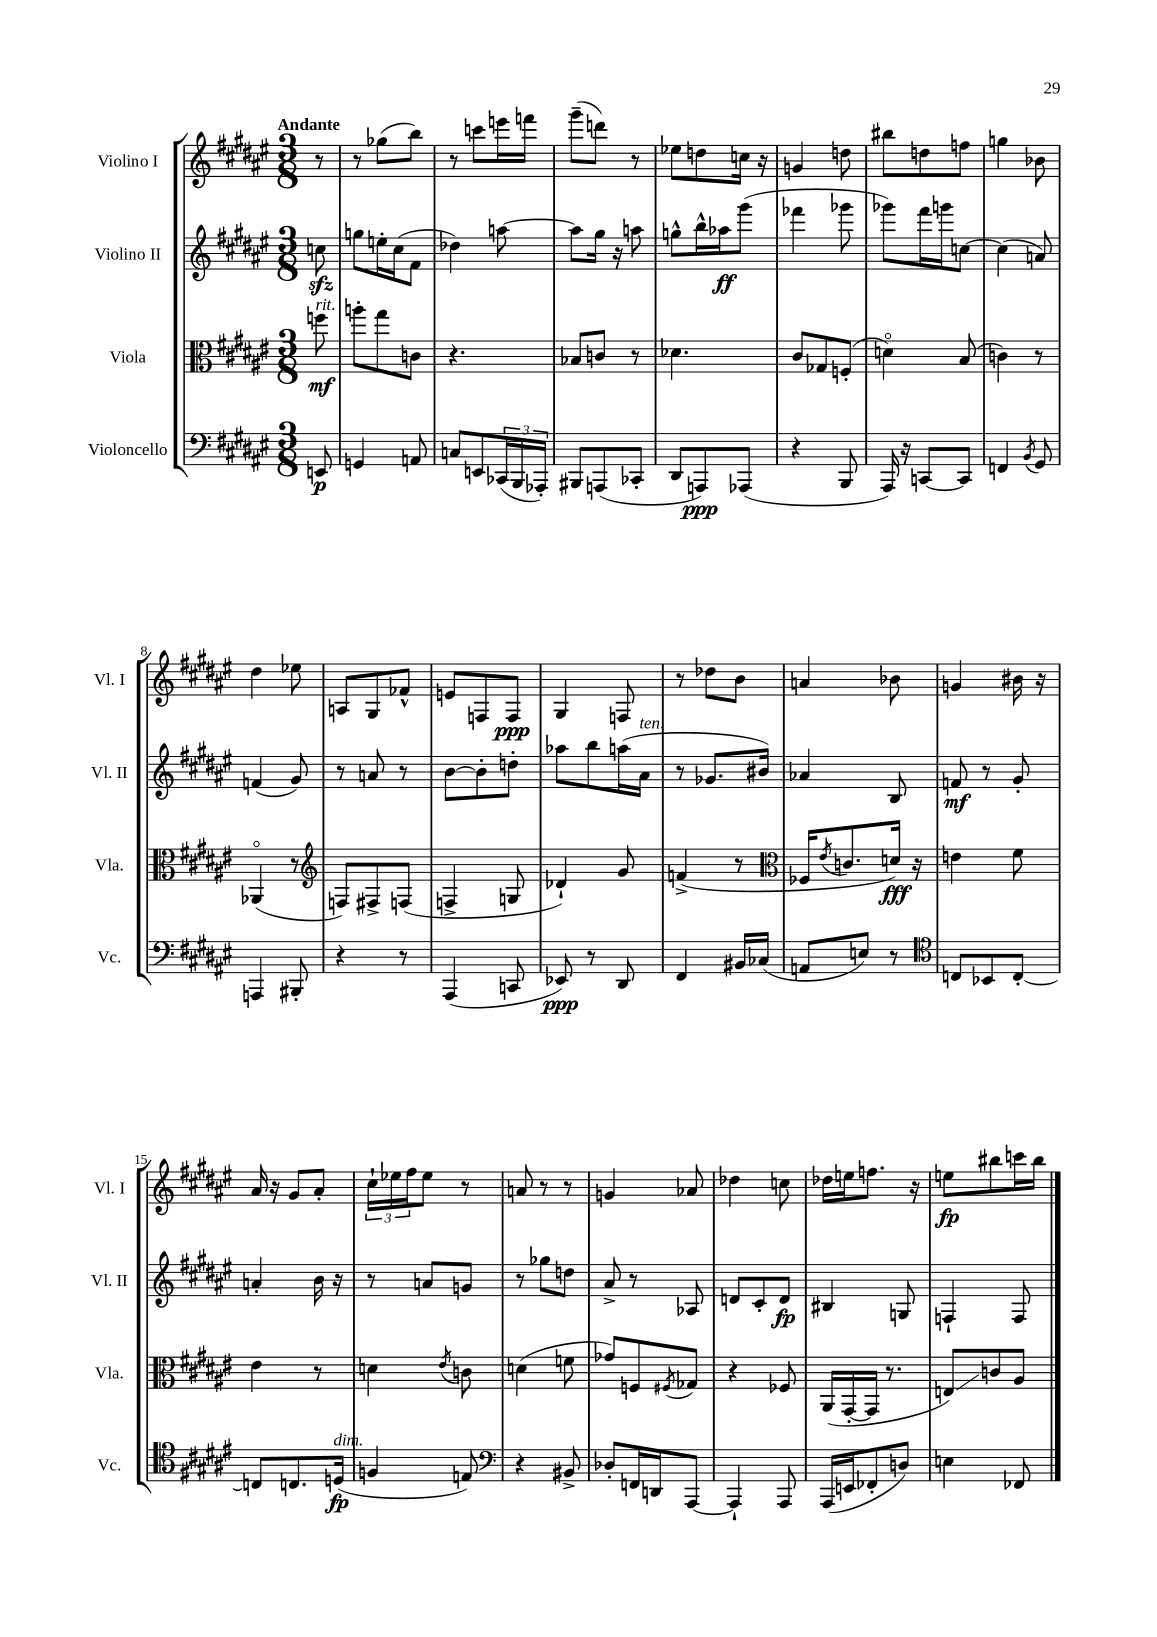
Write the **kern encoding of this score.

**kern	**kern	**kern	**kern
*staff4	*staff3	*staff2	*staff1
*clefF4	*clefC3	*clefG2	*clefG2
*k[f#c#g#d#a#e#]	*k[f#c#g#d#a#e#]	*k[f#c#g#d#a#e#]	*k[f#c#g#d#a#e#]
*M3/8	*M3/8	*M3/8	*M3/8
8EE/	8ff\	8cc\	8r
=	=	=	=
4GG/	8aa'\L	8gg\L	8r
.	8gg#\	16ee'\L	(8gg-\L
.	.	(16cc#\J	.
8AA/	8c\J	8f#\J	8bb\J)
=	=	=	=
8C/L	4.r	4dd-\)	8r
8EE/	.	.	8ccc\L
(24CC-/L	.	[8aa\	16eee\L
24BBB/	.	.	.
.	.	.	16fff\JJ
24AAA-'/JJ)	.	.	.
=	=	=	=
8BBB#/L	8B-/L	8aa\]L	(8ggg#~\L
(8AAA/	8c/J	16gg#\Jk	8ddd\J)
.	.	16r	.
8CC-'/J	8r	8aa\	8r
=	=	=	=
8DD#/L	4.d-\	8gg^^\L	8ee-\L
8AAA/)	.	16bb^^\L	8dd\
.	.	16aa-\J	.
(8AAA-/J	.	(8ggg#\J	16cc\Jk
.	.	.	16r
=	=	=	=
4r	8c#/L	4fff-\	4g/
.	8G-/	.	.
8BBB/	(8F'/J	8ggg-\	8dd\
=	=	=	=
16AAA#/)	4do\)	8ggg-\L)	8bb#\L
16r	.	.	.
[8CC/L	.	16fff#\L	8dd\
.	.	16ggg\J	.
8CC/]J	(8B/	[8cc\J	8ff\J
=	=	=	=
4FF/	4c\)	(4cc\]	4gg\
8qBB/	.	.	.
8GG#/	8r	8a/)	8b-\
=	=	=	=
4AAA/	(4AA-o/	(4f/	4dd#\
8BBB#'/	8r	8g#/)	8ee-\
=	=	=	=
*	*clefG2	*	*
4r	8F/L)	8r	8A/L
.	8F#^/	8a/	8G#/
8r	(8F/J	8r	8f-^^/J
=	=	=	=
(4AAA#/	4F^/	[8b\L	8e/L
.	.	8b'\]	8F/
8CC/	8G/	8dd'\J	8F/J
=	=	=	=
8EE-/)	4d-`/)	8aa-\L	4G#/
8r	.	8bb\	.
8DD#/	8g#/	(16aa\L	8F/
.	.	16a#\JJ	.
=	=	=	=
4FF#/	(4f^/	8r	8r
.	.	8.g-/L	8dd-\L
16BB#/LL	8r	.	8b\J
(16C-/JJ	.	16b#/Jk)	.
=	=	=	=
*	*clefC3	*	*
8AA/L	16F-/LK	4a-/	4a/
.	8qe#/	.	.
.	8.c/	.	.
8E/J)	.	.	.
8r	16d/Jk)	8B/	8b-\
.	16r	.	.
=	=	=	=
*clefC4	*	*	*
8C/L	4e\	8f/	4g/
8BB-/	.	8r	.
[8C'/J	8f#\	8g#'/	16b#\
.	.	.	16r
=	=	=	=
8C/]L	4e#\	4a'/	16a#/
.	.	.	16r
8.C/	.	.	8g#/L
.	8r	16b\	8a#'/J
(16D/Jk	.	16r	.
=	=	=	=
4F/	4d\	8r	24cc#`\LL
.	.	.	24ee-\
.	.	.	24ff#\J
.	.	8a/L	8ee-\J
.	8qe#/	.	.
8E/)	8c\	8g/J	8r
=	=	=	=
*clefF4	*	*	*
4r	(4d\	8r	8a/
.	.	8gg-\L	8r
8BB#^/	8f\	8dd\J	8r
=	=	=	=
8D-'/L	8g-/L)	8a#^/	4g/
16FF/L	8F/	8r	.
16DD/J	.	.	.
.	8qF#/	.	.
[8AAA#/J	8G-/J	8A-/	8a-/
=	=	=	=
4AAA#`/]	4r	8d/L	4dd-\
.	.	8c#'/	.
8AAA#/	8F-/	8d/J	8cc\
=	=	=	=
(16AAA#/LL	(16AA#/LL	4B#/	16dd-\LL
16EE/J	[16GG#'/	.	16ee\J
8FF-'/	16GG#/]JJ	.	8.ff\J
.	8.r	.	.
8D/J)	.	8G/	.
.	.	.	16r
=	=	=	=
4E\	8E/L)	4F`/	8ee\L
.	8c/	.	8bb#\
8FF-/	8A#/J	8F/	16ccc\L
.	.	.	16bb#\JJ
==	==	==	==
*-	*-	*-	*-
